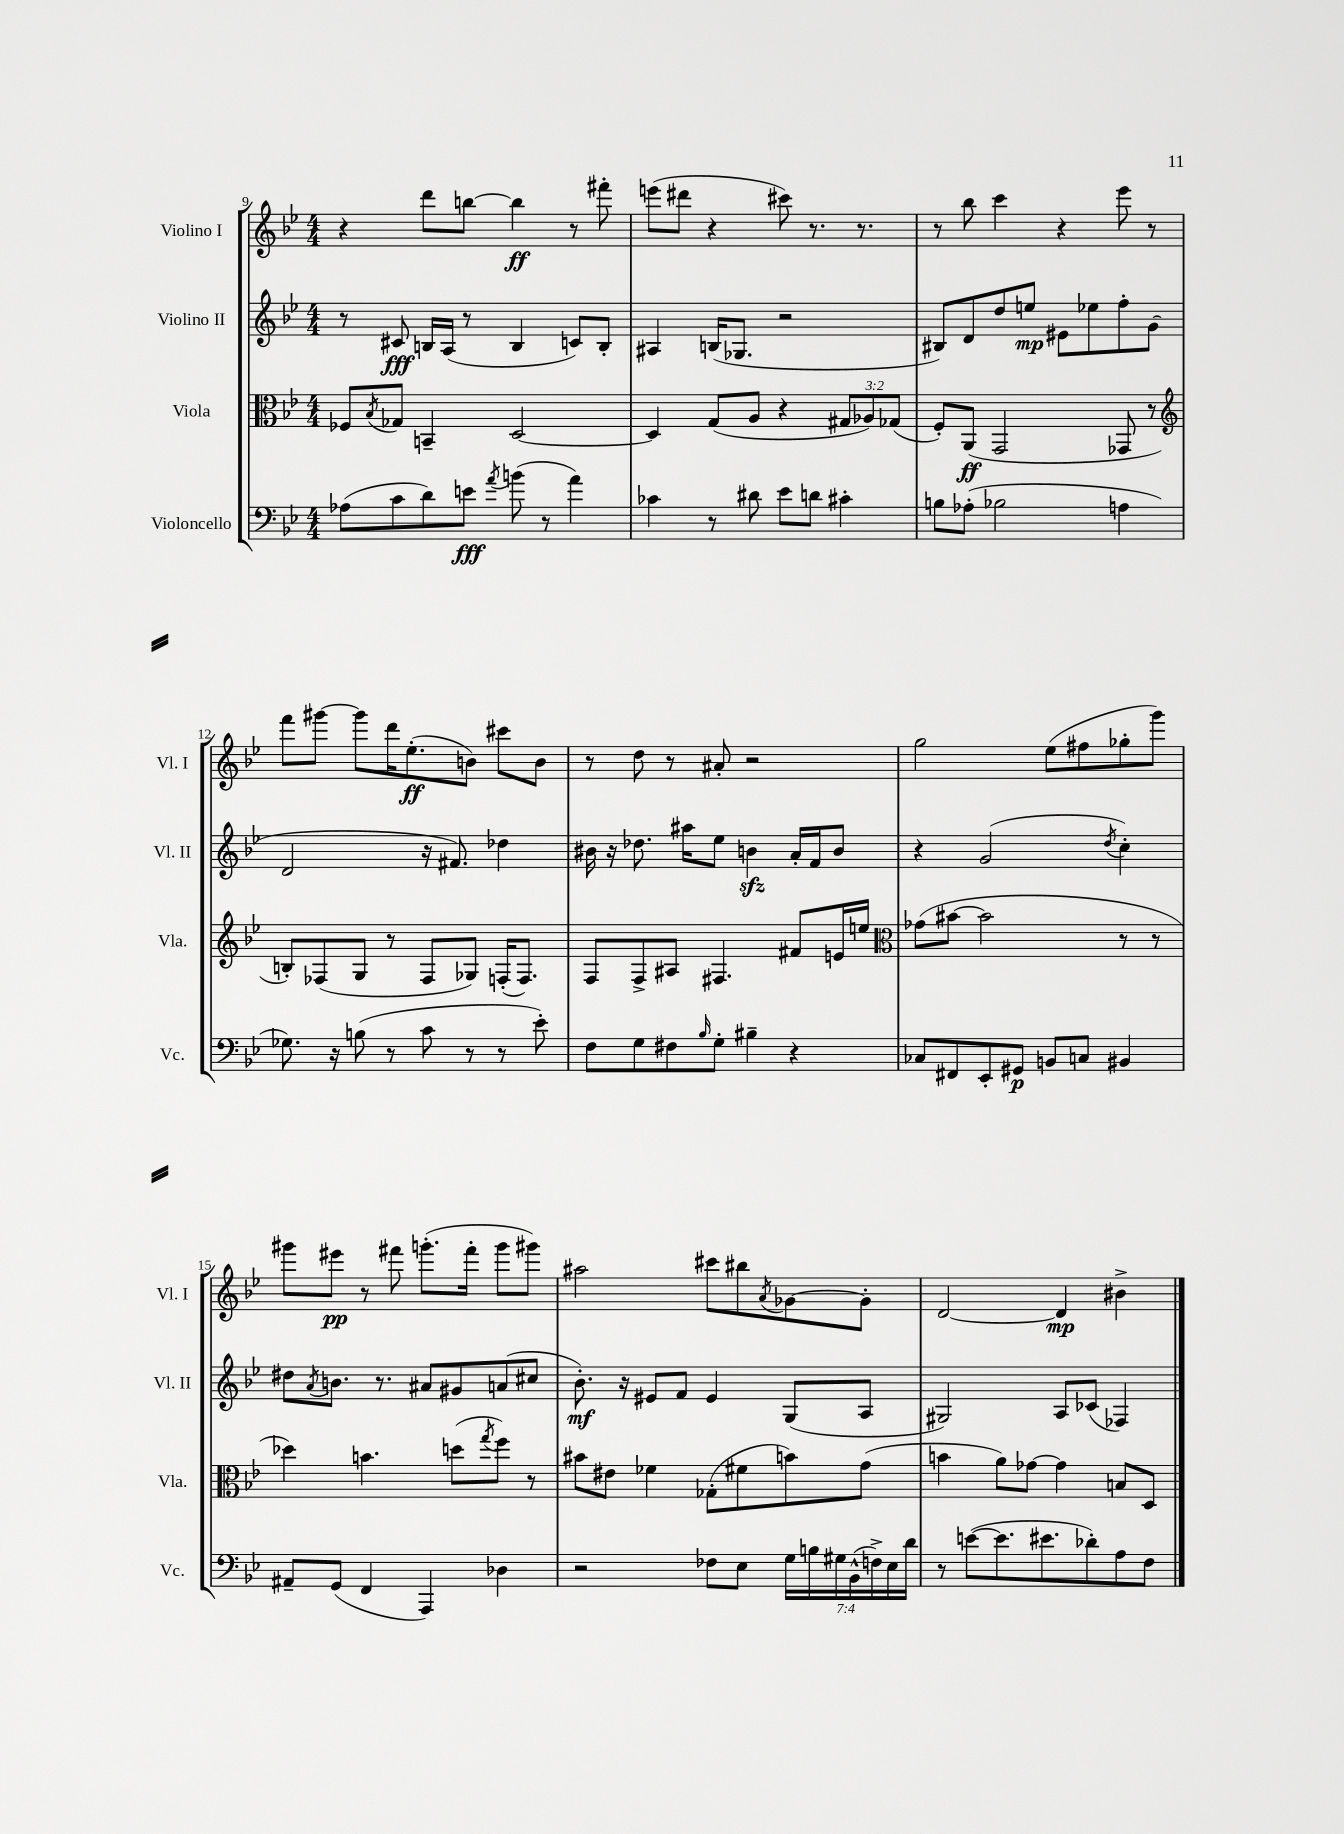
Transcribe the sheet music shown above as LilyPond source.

<<
\new StaffGroup <<
\new Staff = "s0" \with { instrumentName = "Violino I" shortInstrumentName = "Vl. I" } {
    \clef treble \key bes \major \numericTimeSignature \time 4/4
    r4 d'''8 b''8~ b''4\ff r8 fis'''8-. |
    e'''8( dis'''8 r4 cis'''8) r8. r8. |
    r8 bes''8 c'''4 r4 ees'''8 r8 |
    f'''8 gis'''8~ gis'''8 d'''16 ees''8.-.\ff( b'8) cis'''8 b'8 |
    r8 d''8 r8 ais'8-. r2 |
    g''2 ees''8( fis''8 ges''8-. g'''8) |
    gis'''8 eis'''8\pp r8 fis'''8 g'''8.-.( fis'''16-. g'''8 gis'''8) |
    ais''2 cis'''8 bis''8 \acciaccatura { a'8 } ges'8~ ges'8-. |
    d'2~ d'4\mp bis'4-> \bar "|." |
}
\new Staff = "s1" \with { instrumentName = "Violino II" shortInstrumentName = "Vl. II" } {
    \clef treble \key bes \major \numericTimeSignature \time 4/4
    r8 cis'8\fff b16 a16( r8 b4 c'8) b8-. |
    ais4 b16( ges8. r2 |
    bis8) d'8 d''8 e''8\mp eis'8 ees''8 f''8-. g'8( |
    d'2 r16 fis'8.) des''4 |
    bis'16 r16 des''8. ais''16 ees''8 b'4\sfz a'16-. f'16 b'8 |
    r4 g'2( \acciaccatura { d''8 } c''4-.) |
    dis''8 \acciaccatura { a'8 } b'8. r8. ais'8 gis'8 a'8( cis''8 |
    bes'8.-.\mf) r16 eis'8 f'8 eis'4 g8( a8 |
    gis2) a8 ces'8( fes4) \bar "|." |
}
\new Staff = "s2" \with { instrumentName = "Viola" shortInstrumentName = "Vla." } {
    \clef alto \key bes \major \numericTimeSignature \time 4/4 \override Staff.TupletNumber.text = #tuplet-number::calc-fraction-text
    fes8 \acciaccatura { bes8 } ges8 b,4-- d2~ |
    d4 g8( a8 r4 \tuplet 3/2 { gis8 aes8) ges8( } |
    f8-.) a,8\ff( g,2 ges,8 r8 |
    \clef treble b8-.) fes8( g8 r8 fes8 ges8) f16-.( f8.) |
    f8 f8-> ais8 fis4. fis'8 e'16 e''16 |
    \clef alto ges'8( bis'8~ bis'2 r8 r8 |
    des''4) b'4. d''8( \acciaccatura { g''8 } f''8) r8 |
    bis'8 eis'8 fes'4 ges8-.( fis'8 b'8) g'8( |
    b'4 a'8) ges'8~ ges'4 b8 d8 \bar "|." |
}
\new Staff = "s3" \with { instrumentName = "Violoncello" shortInstrumentName = "Vc." } {
    \clef bass \key bes \major \numericTimeSignature \time 4/4 \override Staff.TupletNumber.text = #tuplet-number::calc-fraction-text
    aes8( c'8 d'8) e'8\fff \acciaccatura { a'8 } b'8( r8 a'4) |
    ces'4 r8 dis'8 ees'8 d'8 cis'4-. |
    b8 aes8-.( bes2 a4 |
    ges8.) r16 b8( r8 c'8 r8 r8 ees'8-.) |
    f8 g8 fis8 \grace { bes16 } g8-. bis4-- r4 |
    ces8 fis,8 ees,8-. gis,8\p b,8 c8 bis,4 |
    ais,8-- g,8( f,4 a,,4) des4 |
    r2 fes8 ees8 \tuplet 7/4 { g16 b16 gis16 bes,16-^( f16->) ees16 d'16 } |
    r8 e'8~( e'8. eis'8. des'8-.) a8 f8 \bar "|." |
}
>>
>>
\layout { \context { \Score currentBarNumber = #9 } }
